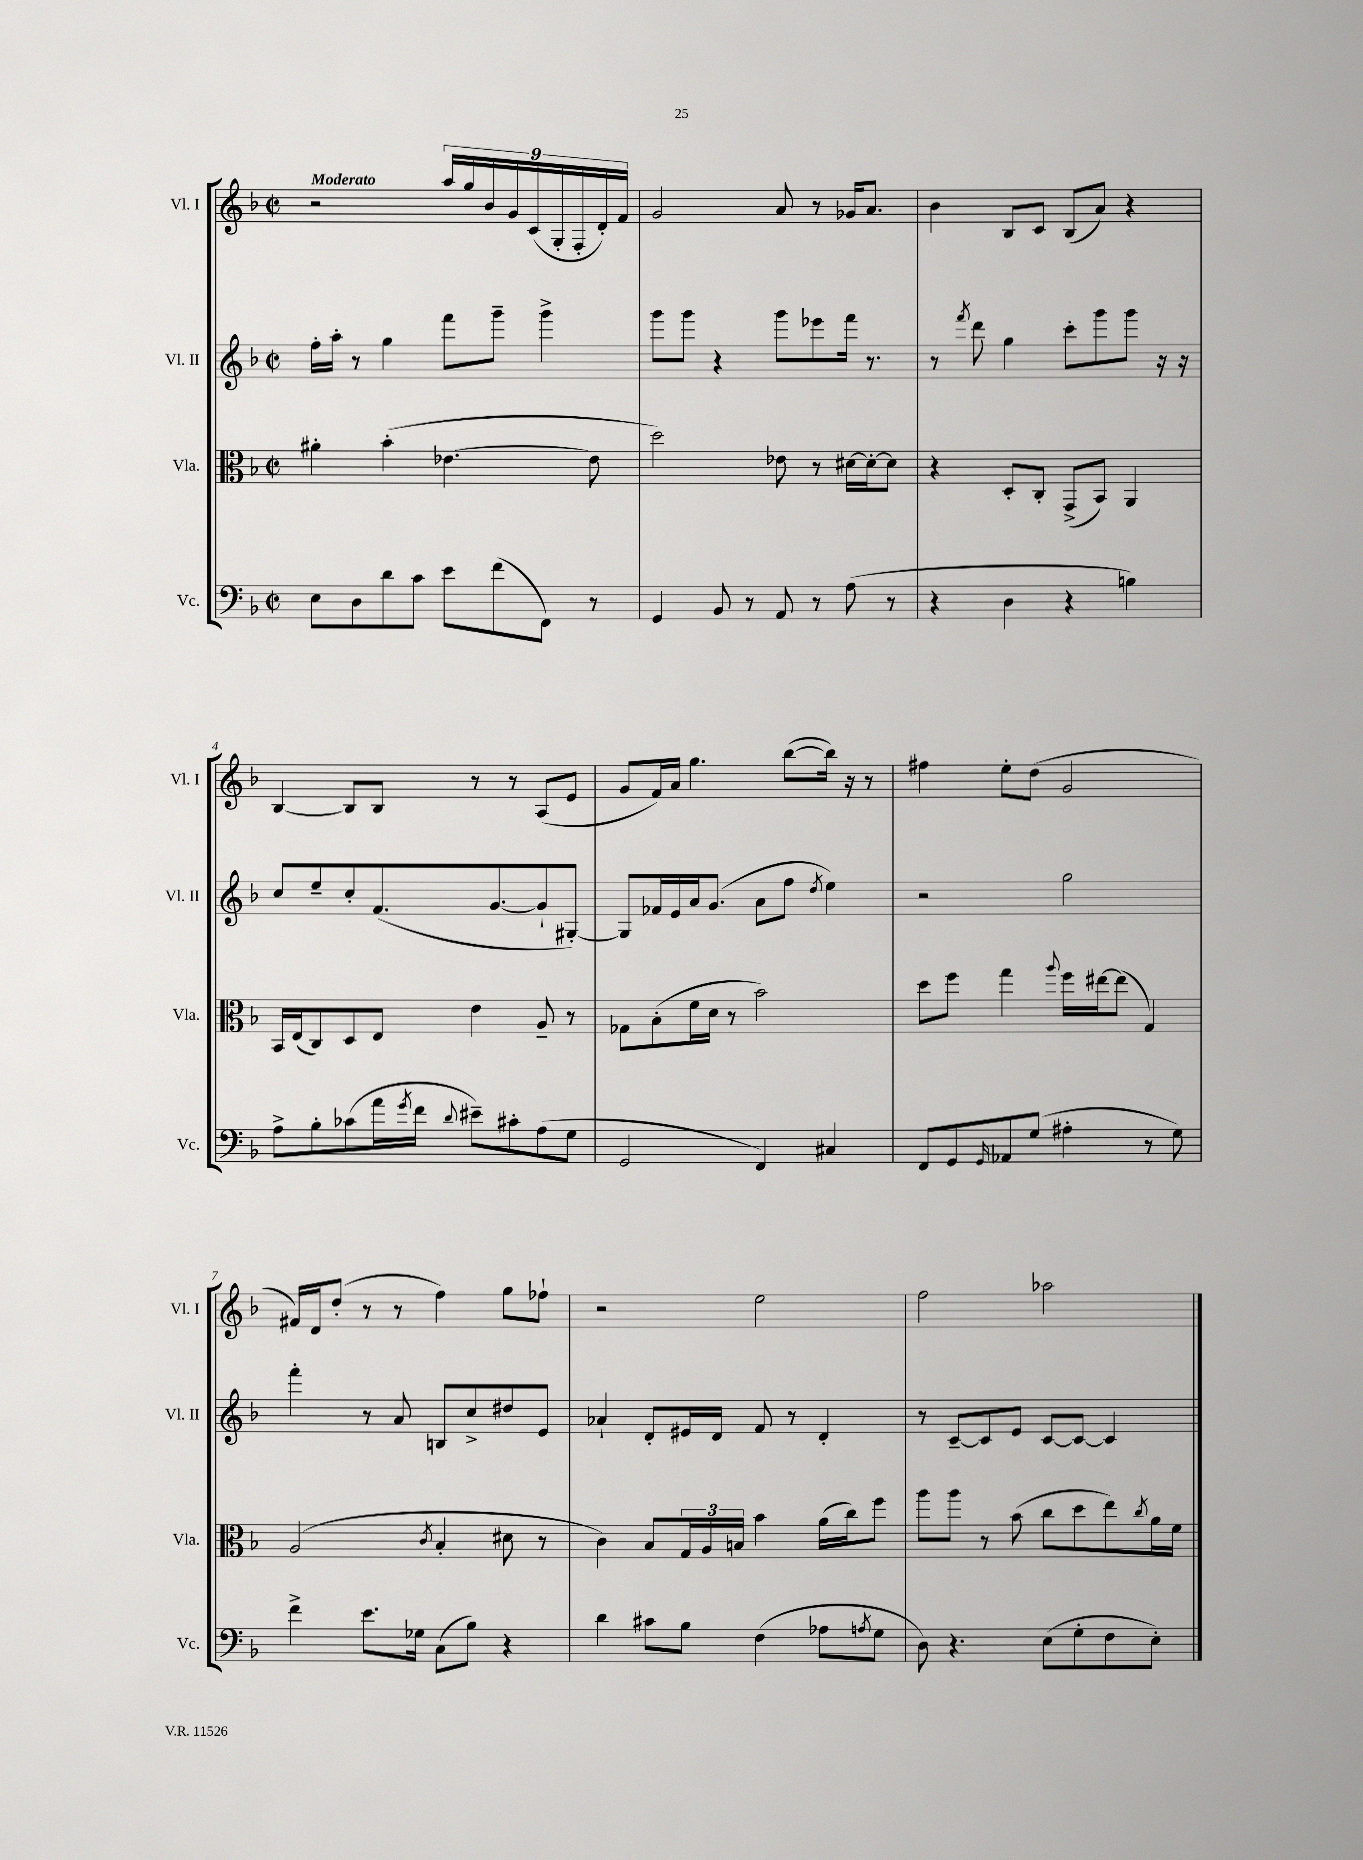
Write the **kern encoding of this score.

**kern	**kern	**kern	**kern
*part4	*part3	*part2	*part1
*staff4	*staff3	*staff2	*staff1
*I"Vc.	*I"Vla.	*I"Vl. II	*I"Vl. I
*I'Vc.	*I'Vla.	*I'Vl. II	*I'Vl. I
*clefF4	*clefC3	*clefG2	*clefG2
*k[b-]	*k[b-]	*k[b-]	*k[b-]
*M2/2	*M2/2	*M2/2	*M2/2
*met(c|)	*met(c|)	*met(c|)	*met(c|)
=1	=1	=1	=1
!	!	!	!LO:TX:a:B:t=Moderato
8E\L	4a#X'\	16ff'\LL	2r
.	.	16aa'\JJ	.
8D\	.	8r	.
8d\	(4b-'\	4gg\	.
8c\J	.	.	.
8e\L	[4.e-X\	8fff\L	18aa/LL
.	.	.	18gg/
.	.	.	18b-/
(8f\	.	8ggg~\J	.
.	.	.	18g/
.	.	.	(18c/
8FF\J)	.	4ggg^\	.
.	.	.	18G'/
.	.	.	18F'/
8r	8e-\]	.	.
.	.	.	18d'/)
.	.	.	18f/JJ
=2	=2	=2	=2
4GG/	2dd\)	8ggg\L	2g/
.	.	8ggg\J	.
8BB-/	.	4r	.
8r	.	.	.
8AA/	8e-X\	8ggg\L	8a/
8r	8r	8eee-X\	8r
(8A\	[16d#X\LL	16fff\Jk	16g-X/KL
.	16d#'\J_	8.r	8.a/J
8r	8d#\J]	.	.
=3	=3	=3	=3
4r	4r	8r	4b-\
.	.	8qfff/	.
.	.	8ddd\	.
4D\	8D'/L	4gg\	8B-/L
.	8C'/J	.	8c/J
4r	(8GG^/L	8ccc'\L	(8B-/L
.	8BB-/J)	8ggg\	8a/J)
4Bn\)	4AA/	8ggg\J	4r
.	.	16r	.
.	.	16r	.
!!LO:LB:g=z
=4	=4	=4	=4
8A^\L	16BB-/LL	8cc/L	[4B-/
.	(16E/J	.	.
8B-'\	8C/)	8ee~/	.
(8c-X\	8D/	8cc'/	8B-/L]
16a\L	8E/J	(8.f/	8B-/J
8qg/	.	.	.
16f\JJ	.	.	.
8qqd/	.	.	.
8e#X~\L)	4e\	.	8r
.	.	[8.g/	.
8c#X'\	.	.	8r
(8A\	8A~/	8g`/]	(8A/L
8G\J	8r	[8G#X'/J)	8e/J
=5	=5	=5	=5
2GG/	8G-X\L	8G#/L]	8g/L
.	(8B-'\	16f-X/L	16f/L)
.	.	16e/	16a/JJ
.	16f\L	16a/J	4.gg\
.	16d\JJ	(8.g/J	.
.	8r	.	.
4FF/)	2b-\)	8a\L	.
.	.	8ff\J	([8bb-\L
.	.	8qdd/	.
4C#X/	.	4ee\)	16bb-\Jk])
.	.	.	16r
.	.	.	8r
=6	=6	=6	=6
8FF/L	8dd\L	2r	4ff#X\
8GG/	8ff\J	.	.
16qqGG/	.	.	.
8AA-X/	4gg\	.	8ee'\L
(8G/J	.	.	(8dd\J
.	8qqaa/	.	.
4A#X'\	16ff\LL	2gg\	2g/
.	[16ee#X\J	.	.
.	(8ee#\J]	.	.
8r	4G/)	.	.
8G\)	.	.	.
!!LO:LB:g=z
=7	=7	=7	=7
4f^\	(2A/	4fff'\	16f#X/LL)
.	.	.	16d/J
.	.	.	(8dd'/J
8.e\L	.	8r	8r
.	.	8a/	8r
16G-X\Jk	.	.	.
.	8qc/	.	.
(8C\L	4B-'/	8Bn/L	4ff\)
8B-\J)	.	8cc^/	.
4r	8d#X\	8dd#X/	8gg\L
.	8r	8e/J	8ff-X`\J
=8	=8	=8	=8
4d\	4c\)	4a-X`/	2r
8c#X\L	8B-/L	8d'/L	.
8B-\J	24G/L	16e#X/L	.
.	24A/	.	.
.	.	16d/JJ	.
.	24Bn/JJ	.	.
(4F\	4b-\	8f/	2ee\
.	.	8r	.
8A-X\L	(16a\LL	4d'/	.
.	16cc\J)	.	.
8qAn/	.	.	.
8G\J	8ff\J	.	.
=9	=9	=9	=9
8D\)	8aa\L	8r	2ff\
4.r	8aa\J	[8c~/L	.
.	8r	8c/]	.
.	(8b-\	8e/J	.
(8E\L	8cc\L	[8c/L	2aa-X\
8G'\	8dd\	8c/J_	.
8F\	8ee\)	4c/]	.
.	8qcc/	.	.
8E'\J)	16a\L	.	.
.	16f\JJ	.	.
==	==	==	==
*-	*-	*-	*-
